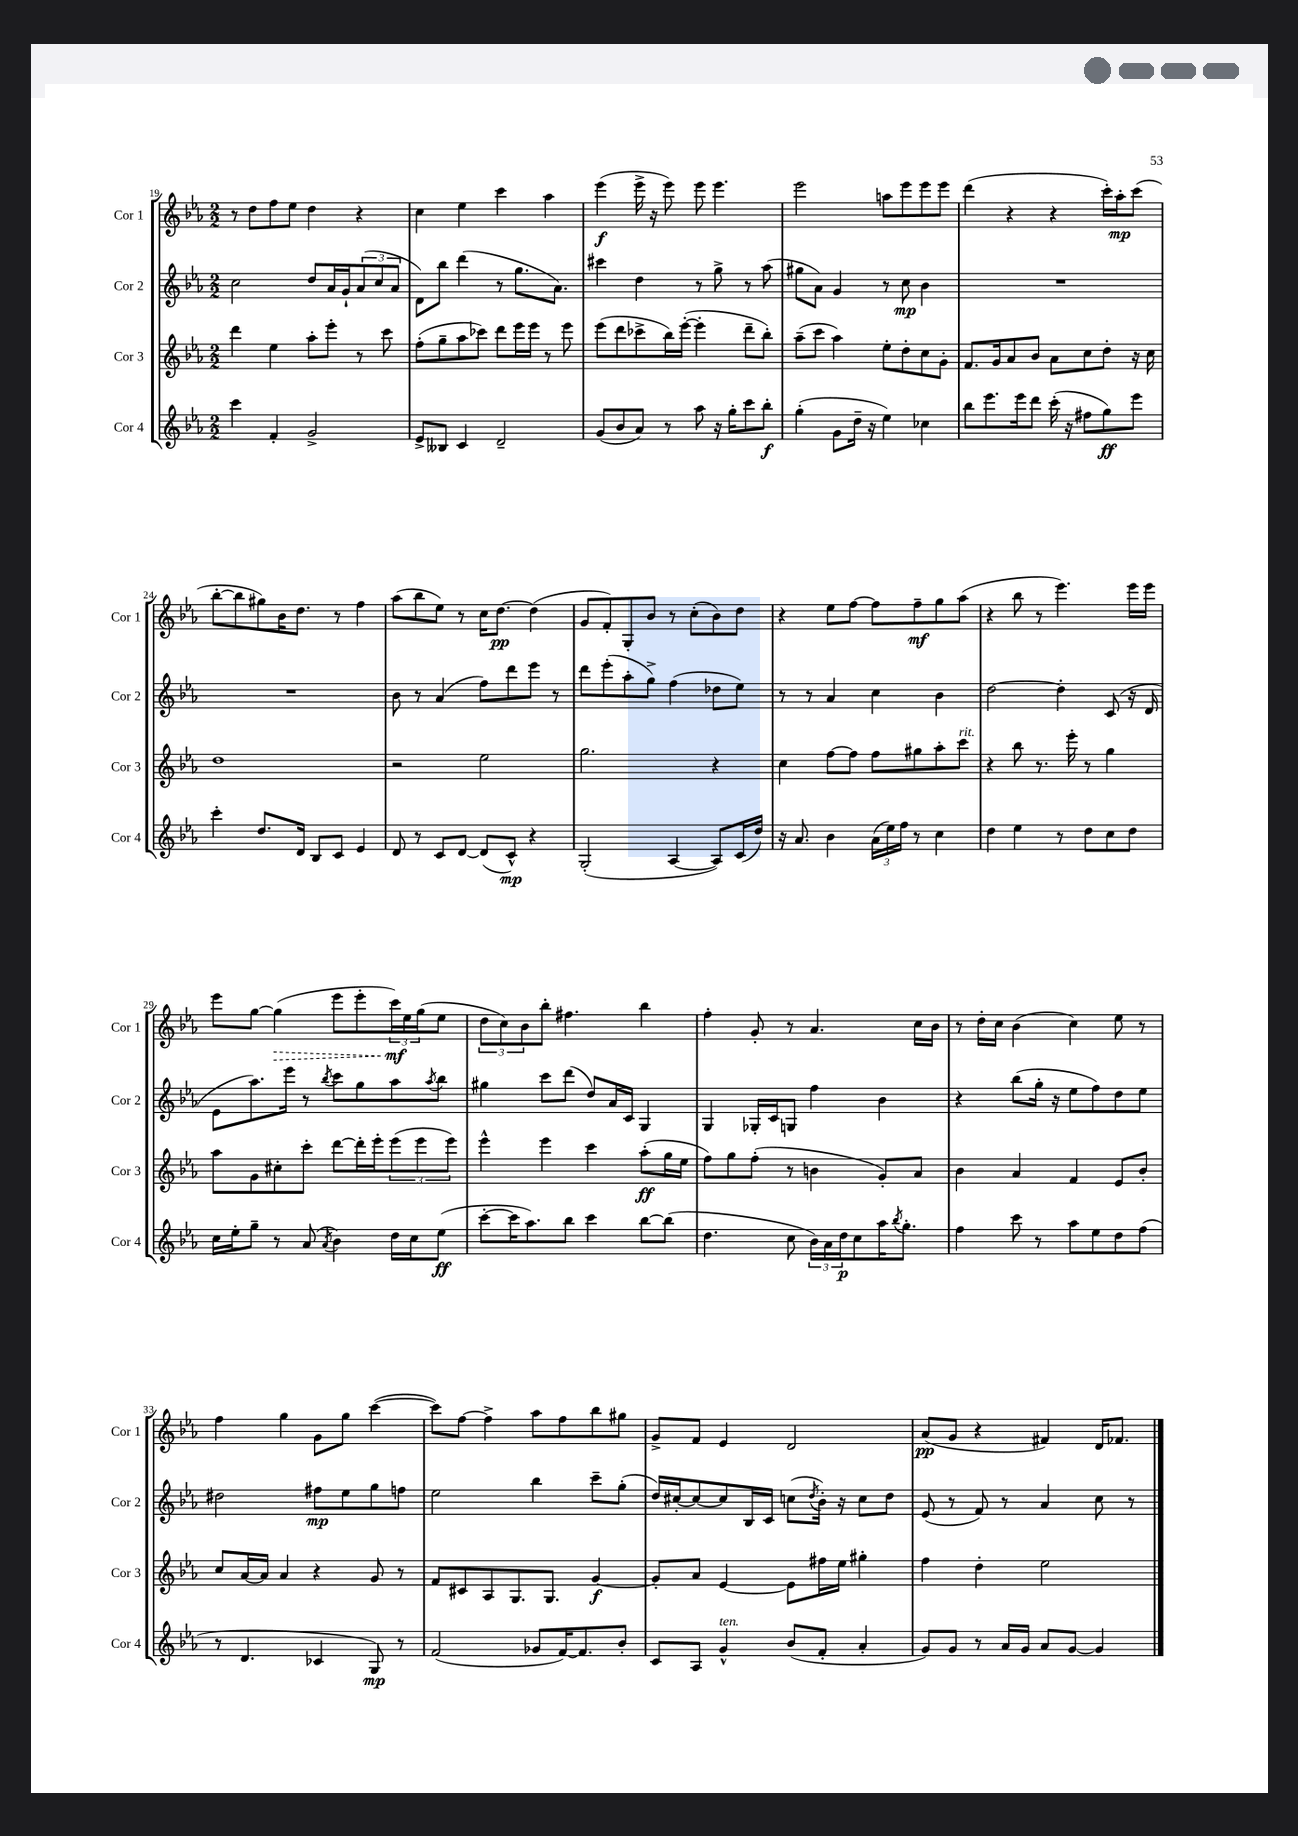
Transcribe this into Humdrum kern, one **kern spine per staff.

**kern	**dynam	**kern	**dynam	**kern	**dynam	**kern	**dynam
*part4	*part4	*part3	*part3	*part2	*part2	*part1	*part1
*staff4	*staff4	*staff3	*staff3	*staff2	*staff2	*staff1	*staff1
*I"Cor 4	*	*I"Cor 3	*	*I"Cor 2	*	*I"Cor 1	*
*I'Cor 4	*	*I'Cor 3	*	*I'Cor 2	*	*I'Cor 1	*
*clefG2	*	*clefG2	*	*clefG2	*	*clefG2	*
*k[b-e-a-]	*	*k[b-e-a-]	*	*k[b-e-a-]	*	*k[b-e-a-]	*
*M2/2	*	*M2/2	*	*M2/2	*	*M2/2	*
=19	=19	=19	=19	=19	=19	=19	=19
4ccc\	.	4ddd\	.	2cc\	.	8r	.
.	.	.	.	.	.	8dd\L	.
4f'/	.	4ee-\	.	.	.	8ff\	.
.	.	.	.	.	.	8ee-\J	.
2g^/	.	8aa-'\L	.	8dd/L	.	4dd\	.
.	.	8eee-'\J	.	16a-/L	.	.	.
.	.	.	.	16g`/J	.	.	.
.	.	8r	.	(12a-/	.	4r	.
.	.	.	.	12cc/	.	.	.
.	.	8ccc\	.	.	.	.	.
.	.	.	.	12a-/J	.	.	.
=20	=20	=20	=20	=20	=20	=20	=20
8e-^/L	.	(8ff'\L	.	8d\L)	.	4cc\	.
8B--X/J	.	8gg~\	.	8bb-\J	.	.	.
4c/	.	8aa-\	.	(4ddd\	.	4ee-\	.
.	.	8ccc-X\J)	.	.	.	.	.
2d~/	.	8ddd\L	.	8r	.	4ccc\	.
.	.	16eee-\L	.	8.gg\L	.	.	.
.	.	16eee-\JJ	.	.	.	.	.
.	.	8r	.	.	.	4aa-\	.
.	.	.	.	8.a-\J)	.	.	.
.	.	8eee-\	.	.	.	.	.
=21	=21	=21	=21	=21	=21	=21	=21
(8g/L	.	(8eee-\L	.	4ccc#X\	.	(4eee-\	f
8b-/	.	8ddd\	.	.	.	.	.
8a-/J)	.	8ccc-X^\	.	4dd\	.	16eee-^\	.
.	.	.	.	.	.	16r	.
8r	.	16bb-\L)	.	.	.	8eee-\)	.
.	.	([16eee-'\JJ	.	.	.	.	.
8aa-\	.	4eee-'\]	.	8r	.	8eee-\	.
16r	.	.	.	8gg^\	.	4.eee-\	.
16gg'\KL	.	.	.	.	.	.	.
8ccc\	.	8ddd~\L	.	8r	.	.	.
8bb-'\J	f	8bb-'\J)	.	(8aa-\	.	.	.
=22	=22	=22	=22	=22	=22	=22	=22
(4gg'\	.	(8aa-~\L	.	8gg#X\L	.	2eee-\	.
.	.	8ccc\J	.	8a-\J)	.	.	.
8g\L	.	4aa-\)	.	4g/	.	.	.
16dd~\Jk	.	.	.	.	.	.	.
16r	.	.	.	.	.	.	.
4ee-\)	.	8ee-'\L	.	8r	.	8aan\L	.
.	.	8dd'\	.	8cc\	mp	8eee-\	.
4cc-X\	.	8cc\	.	4b-\	.	8eee-\	.
.	.	8g'\J	.	.	.	8eee-\J	.
=23	=23	=23	=23	=23	=23	=23	=23
8bb-\L	.	8.f/L	.	1r	.	(4ddd\	.
8.eee-\	.	.	.	.	.	.	.
.	.	16g/k	.	.	.	.	.
.	.	8a-/	.	.	.	4r	.
16eee-\k	.	.	.	.	.	.	.
8ddd\J	.	8b-/J	.	.	.	.	.
(16ccc'\	.	8a-\L	.	.	.	4r	.
16r	.	.	.	.	.	.	.
8ff#X\L	.	8cc\	.	.	.	.	.
8gg\)	ff	8dd'\J	.	.	.	16ccc'\LL)	.
.	.	.	.	.	.	16aa-'\J	mp
8eee-\J	.	16r	.	.	.	(8ccc\J	.
.	.	16cc\	.	.	.	.	.
!!LO:LB:g=z
=24	=24	=24	=24	=24	=24	=24	=24
4ccc'\	.	1dd	.	1r	.	[8bb-'\L	.
.	.	.	.	.	.	8bb-\]	.
8.dd/L	.	.	.	.	.	8gg#X\)	.
.	.	.	.	.	.	16b-\K	.
16d/Jk	.	.	.	.	.	8.dd\J	.
8B-/L	.	.	.	.	.	.	.
8c/J	.	.	.	.	.	8r	.
4e-/	.	.	.	.	.	4ff\	.
=25	=25	=25	=25	=25	=25	=25	=25
8d/	.	2r	.	8b-\	.	(8aa-\L	.
8r	.	.	.	8r	.	8bb-\	.
8c/L	.	.	.	(4a-/	.	8ee-\J)	.
[8d/J	.	.	.	.	.	8r	.
(8d/L]	.	2ee-\	.	8ff\L)	.	16cc\KL	.
.	.	.	.	.	.	[8.dd\J	pp
8c^^/J)	mp	.	.	8ddd\	.	.	.
4r	.	.	.	8eee-\J	.	(4dd\]	.
.	.	.	.	8r	.	.	.
=26	=26	=26	=26	=26	=26	=26	=26
(2G'/	.	2.gg\	.	8ddd\L	.	8g/L	.
.	.	.	.	(8eee-'\	.	8f'/)	.
.	.	.	.	8aa-'\	.	8G'/	.
.	.	.	.	8gg^\J)	.	8b-/J	.
[4A-/	.	.	.	(4ff\	.	8r	.
.	.	.	.	.	.	(8cc'\L	.
8A-/L])	.	4r	.	8dd-X\L	.	8b-\)	.
(16c/L	.	.	.	8ee-\J)	.	8dd\J	.
16dd/JJ)	.	.	.	.	.	.	.
=27	=27	=27	=27	=27	=27	=27	=27
16r	.	4cc\	.	8r	.	4r	.
8.a-/	.	.	.	.	.	.	.
.	.	.	.	8r	.	.	.
4b-\	.	[8ff\L	.	4a-/	.	8ee-\L	.
.	.	8ff\J]	.	.	.	[8ff\J	.
(24a-\LL	.	8ff\L	.	4cc\	.	8ff\L]	.
24ee-\)	.	.	.	.	.	.	.
24ff\JJ	.	.	.	.	.	.	.
8r	.	8gg#X\	.	.	.	8ff~\	mf
4cc\	.	8aa-'\	.	4b-\	.	8gg\	.
!	!	!LO:TX:a:i:t=rit.	!	!	!	!	!
.	.	8ccc\J	.	.	.	(8aa-\J	.
=28	=28	=28	=28	=28	=28	=28	=28
4dd\	.	4r	.	[2dd\	.	4r	.
4ee-\	.	8bb-\	.	.	.	8bb-\	.
.	.	8.r	.	.	.	8r	.
8r	.	.	.	4dd'\]	.	4.eee-\)	.
.	.	16eee-'\	.	.	.	.	.
8dd\L	.	8r	.	.	.	.	.
8cc\	.	4gg\	.	(8c/	.	.	.
8dd\J	.	.	.	16r	.	16eee-\LL	.
.	.	.	.	16d/	.	16eee-\JJ	.
!!LO:LB:g=z
=29	=29	=29	=29	=29	=29	=29	=29
16cc\LL	.	8aa-\L	.	8e-\L	.	8eee-\L	.
16ee-'\J	.	.	.	.	.	.	.
8gg~\J	.	8g\	.	8.aa-\)	.	[8gg\J	.
!	!	!	!	!	!	!	!LO:HP:b
8r	.	8cc#X'\	.	.	.	(4gg\]	>
.	.	.	.	16eee-\Jk	.	.	.
(8a-/	.	8ccc'\J	.	8r	.	.	.
8qa-/	.	.	.	8qbb-/	.	.	.
4b-\)	.	[8ddd\L	.	8ccc\L	.	8eee-\L	.
.	.	16ddd'\L]	.	8gg\	.	8eee-'\	.
.	.	16eee-'\J	.	.	.	.	.
16dd\LL	.	(12eee-\	.	8aa-\	.	24ccc\L)	mf
.	.	.	.	.	.	24ee-\	]
16cc\J	.	.	.	.	.	.	.
.	.	12eee-\	.	.	.	(24gg\J	.
.	.	.	.	8qaa-/	.	.	.
(8ee-\J	ff	.	.	8bb-\J	.	8ee-\J	.
.	.	12eee-\J)	.	.	.	.	.
=30	=30	=30	=30	=30	=30	=30	=30
[8ccc'\L	.	4eee-^^\	.	4gg#X\	.	12dd\L	.
.	.	.	.	.	.	12cc\)	.
16ccc\K]	.	.	.	.	.	.	.
.	.	.	.	.	.	12b-\	.
8.aa-\)	.	.	.	.	.	.	.
.	.	4eee-\	.	8ccc\L	.	8bb-'\J	.
8bb-\J	.	.	.	(8ddd\J	.	4.ff#X\	.
4ccc\	.	4ccc\	.	8dd/L)	.	.	.
.	.	.	.	16a-/L	.	.	.
.	.	.	.	16c/JJ	.	.	.
[8bb-\L	.	(8aa-'\L	ff	4G/	.	4bb-\	.
(8bb-\J]	.	16gg\L	.	.	.	.	.
.	.	16ee-\JJ	.	.	.	.	.
=31	=31	=31	=31	=31	=31	=31	=31
4.dd\	.	8ff\L)	.	4G/	.	4ff'\	.
.	.	8gg\	.	.	.	.	.
.	.	(8ff'\J	.	16G-X'/LL	.	8g'/	.
.	.	.	.	16c/J	.	.	.
8cc\	.	8r	.	8Gn/J	.	8r	.
24b-\LL)	.	4bn\	.	4ff\	.	4.a-/	.
24a-\	.	.	.	.	.	.	.
24dd\J	p	.	.	.	.	.	.
8cc\	.	.	.	.	.	.	.
16aa-\K	.	8g'/L)	.	4b-\	.	.	.
8qbb-/	.	.	.	.	.	.	.
8.gg'\J	.	.	.	.	.	.	.
.	.	8a-/J	.	.	.	16cc\LL	.
.	.	.	.	.	.	16b-\JJ	.
=32	=32	=32	=32	=32	=32	=32	=32
4ff\	.	4b-\	.	4r	.	8r	.
.	.	.	.	.	.	16dd'\LL	.
.	.	.	.	.	.	16cc\JJ	.
8ccc\	.	4a-/	.	(8bb-\L	.	(4b-\	.
8r	.	.	.	16gg'\Jk	.	.	.
.	.	.	.	16r	.	.	.
8aa-\L	.	4f/	.	8ee-\L	.	4cc\)	.
8ee-\	.	.	.	8ff\)	.	.	.
8dd\	.	8e-/L	.	8dd\	.	8ee-\	.
(8ff\J	.	8b-'/J	.	8ee-\J	.	8r	.
!!LO:LB:g=z
=33	=33	=33	=33	=33	=33	=33	=33
8r	.	8cc/L	.	2dd#X\	.	4ff\	.
4.d/	.	[16a-/L	.	.	.	.	.
.	.	16a-/JJ]	.	.	.	.	.
.	.	4a-/	.	.	.	4gg\	.
4c-X/	.	4r	.	8ff#X\L	mp	8g\L	.
.	.	.	.	8ee-\	.	8gg\J	.
8G/)	mp	8g/	.	8gg\	.	([4ccc\	.
8r	.	8r	.	8ffn\J	.	.	.
=34	=34	=34	=34	=34	=34	=34	=34
(2f/	.	8f/L	.	2ee-\	.	8ccc\L])	.
.	.	8c#X/	.	.	.	[8ff\J	.
.	.	8A-/	.	.	.	4ff^\]	.
.	.	8.G/	.	.	.	.	.
8g-X/L	.	.	.	4bb-\	.	8aa-\L	.
.	.	8.G/J	.	.	.	.	.
[16f/K)	.	.	.	.	.	8ff\	.
8.f/]	.	.	.	.	.	.	.
.	.	[4g/	f	8ccc~\L	.	8bb-\	.
8b-'/J	.	.	.	(8gg'\J	.	8gg#X\J	.
=35	=35	=35	=35	=35	=35	=35	=35
8c/L	.	8g'/L]	.	16dd/LL)	.	8g^/L	.
.	.	.	.	[16cc#X'/J	.	.	.
8A-/J	.	8a-/J	.	8cc#/_	.	8f/J	.
!LO:TX:a:i:t=ten.	!	!	!	!	!	!	!
4g^^/	.	[4e-/	.	8cc#/]	.	4e-/	.
.	.	.	.	16B-/L	.	.	.
.	.	.	.	16c/JJ	.	.	.
(8b-/L	.	8e-\L]	.	(8ccn\L	.	2d/	.
.	.	.	.	8qdd/	.	.	.
8f'/J	.	16ff#X\L	.	16b-'\Jk)	.	.	.
.	.	16ee-\JJ	.	16r	.	.	.
4a-'/	.	4gg#X'\	.	8cc\L	.	.	.
.	.	.	.	8dd\J	.	.	.
=36	=36	=36	=36	=36	=36	=36	=36
8g/L)	.	4ff\	.	(8e-/	.	(8a-/L	pp
8g/J	.	.	.	8r	.	8g/J	.
8r	.	4dd'\	.	8f/)	.	4r	.
16a-/LL	.	.	.	8r	.	.	.
16g/JJ	.	.	.	.	.	.	.
8a-/L	.	2ee-\	.	4a-/	.	4f#X/)	.
[8g/J	.	.	.	.	.	.	.
4g/]	.	.	.	8cc\	.	16d/KL	.
.	.	.	.	.	.	8.f-X/J	.
.	.	.	.	8r	.	.	.
==	==	==	==	==	==	==	==
*-	*-	*-	*-	*-	*-	*-	*-
